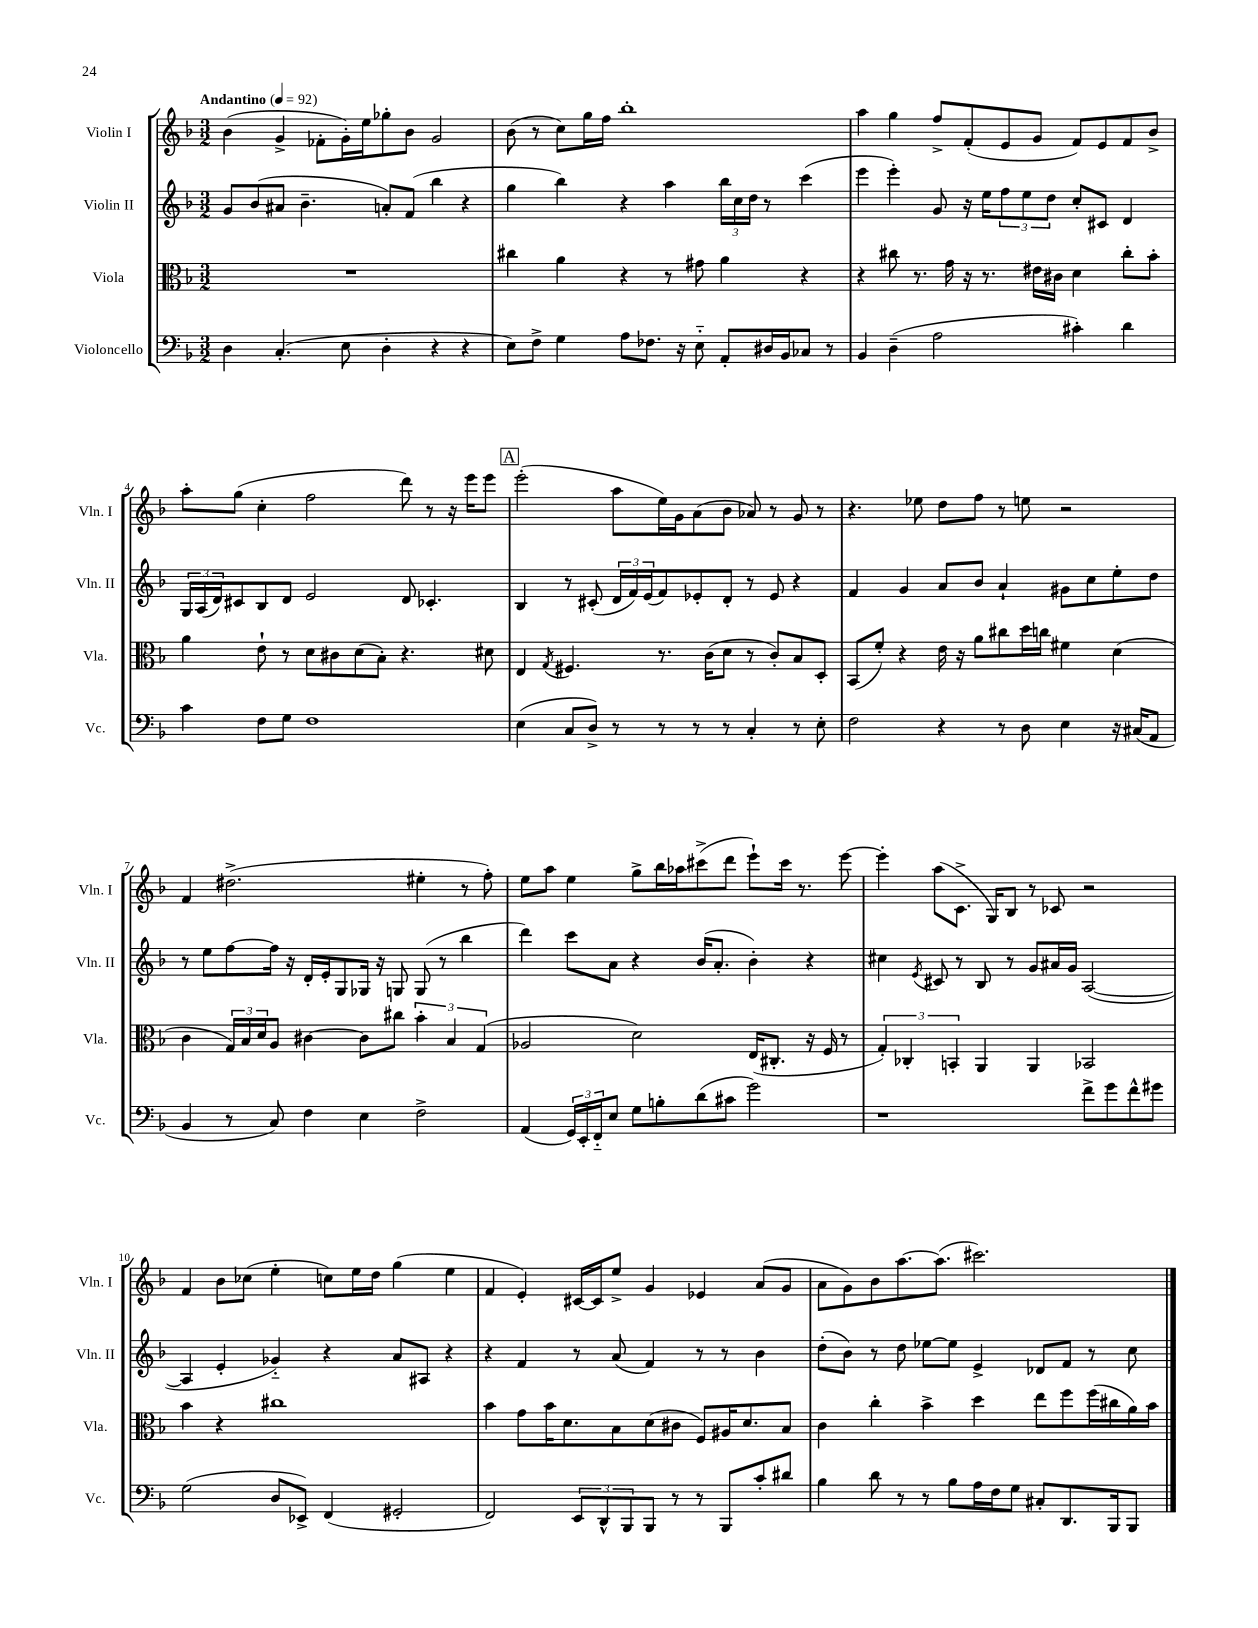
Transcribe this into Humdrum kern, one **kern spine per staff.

**kern	**kern	**kern	**kern
*staff4	*staff3	*staff2	*staff1
*clefF4	*clefC3	*clefG2	*clefG2
*k[b-]	*k[b-]	*k[b-]	*k[b-]
*M3/2	*M3/2	*M3/2	*M3/2
*MM92	*MM92	*MM92	*MM92
4D	1.r	8g	(4b-
.	.	(8b-	.
(4.C'	.	8a#	4g^
.	.	4.b-~	.
.	.	.	8f-'
8E	.	.	16g')
.	.	.	16ee
4D'	.	8a')	8gg-'
.	.	(8f	8b-
4r	.	4bb-	2g
4r	.	4r	.
=	=	=	=
8E)	4cc#	4gg	(8b-
8F^	.	.	8r
4G	4a	4bb-)	8cc)
.	.	.	16gg
.	.	.	16ff
8A	4r	4r	1bb-'
8.F-	.	.	.
.	8r	4aa	.
16r	.	.	.
8E'~	8g#	.	.
8AA'	4a	24bb-	.
.	.	24cc	.
.	.	24dd	.
16D#	.	8r	.
16BB-	.	.	.
8C-	4r	(4ccc	.
8r	.	.	.
=	=	=	=
4BB-	4r	4eee	4aa
(4D~	8cc#	4eee')	4gg
.	8.r	.	.
2A	.	8g	8ff^
.	16g	.	.
.	16r	16r	(8f'
.	8.r	16ee	.
.	.	12ff	8e
.	.	12ee	.
.	16e#	.	8g
.	.	12dd	.
.	16c#	.	.
4c#')	4d	8cc'	8f)
.	.	8c#	8e
4d	8cc#'	4d	8f
.	8b-'	.	8b-^
=	=	=	=
4c	4a	24G	8aa'
.	.	(24A	.
.	.	24d)	.
.	.	8c#	(8gg
8F	8e`	8B-	4cc'
8G	8r	8d	.
1F	8d	2e	2ff
.	8c#	.	.
.	(8d	.	.
.	8B-')	.	.
.	4.r	8d	8ddd)
.	.	4.c-'	8r
.	.	.	16r
.	.	.	16eee
.	8d#	.	8eee
=	=	=	=
(4E	4E	4B-	(2eee'
.	8qG	.	.
8C	4.F#	8r	.
8D^)	.	(8c#'	.
8r	.	24d	8aa
.	.	24f)	.
.	.	(24e	.
8r	8.r	8f)	16ee)
.	.	.	16g
8r	.	8e-'	(8a
.	(16c	.	.
8r	8d	8d'	8b-
4C'	8r	8r	8a-)
.	8c')	8e-	8r
8r	8B-	4r	8g
8E'	8D'	.	8r
=	=	=	=
2F	(8BB-	4f	4.r
.	8f')	.	.
.	4r	4g	.
.	.	.	8ee-
4r	16e	8a	8dd
.	16r	.	.
.	8a	8b-	8ff
8r	8cc#	4a`	8r
8D	16dd	.	8ee
.	16cc	.	.
4E	4f#	8g#	2r
.	.	8cc	.
16r	(4d	8ee'	.
(16C#	.	.	.
8AA	.	8dd	.
=	=	=	=
4BB-	4c	8r	4f
.	.	8ee	.
8r	24G)	[8ff	(2.dd#^
.	24B-	.	.
.	24d	.	.
8C)	8A	16ff]	.
.	.	16r	.
4F	[4c#	16d'	.
.	.	16e'	.
.	.	8G	.
4E	8c#]	16G-	.
.	.	16r	.
.	8cc#	8G	.
2F^	6b-'	(8G	4ee#'
.	.	8r	.
.	6B-	.	.
.	.	4bb-	8r
.	(6G	.	.
.	.	.	8ff')
=	=	=	=
(4AA	2A-	4ddd)	8ee
.	.	.	8aa
24GG)	.	8ccc	4ee
24EE'	.	.	.
24FF'~	.	.	.
8E	.	8a	.
8G	2d)	4r	8gg^
8B'	.	.	16bb-
.	.	.	16aa-
(8d	.	(16b-	(8ccc#^
.	.	8.a'	.
8c#	.	.	8ddd
2g)	(16E	4b-')	8eee`)
.	8.C#'	.	.
.	.	.	16ccc#
.	.	.	8.r
.	16r	4r	.
.	16F	.	.
.	8r	.	[8eee
=	=	=	=
1r	6G')	4cc#	4eee']
.	6C-'	.	.
.	.	8qe	.
.	.	8c#	(8aa
.	6BB'	.	.
.	.	8r	8.c^
.	4AA	8B-	.
.	.	.	16G)
.	.	8r	8B-
.	4AA	8g	8r
.	.	16a#	8c-
.	.	16g	.
8f^	2BB-	([2A	2r
8g	.	.	.
8f^^	.	.	.
8g#	.	.	.
=	=	=	=
(2G	4b-	4A]	4f
.	4r	4e'	8b-
.	.	.	(8cc-
8D	1cc#	4g-'~)	4ee'
8EE-^)	.	.	.
(4FF	.	4r	8cc)
.	.	.	16ee
.	.	.	16dd
2GG#'	.	8a	(4gg
.	.	8A#	.
.	.	4r	4ee
=	=	=	=
2FF)	4b-	4r	4f
.	8g	4f	4e')
.	16b-	.	.
.	8.d	.	.
12EE	.	8r	[16c#
.	.	.	16c#]
12DD^^	.	.	.
.	8B-	(8a	8ee^
12BBB-	.	.	.
8BBB-	(8d	4f)	4g
8r	8c#	.	.
8r	8F)	8r	4e-
8BBB-	16A#	8r	.
.	8.d	.	.
8c'	.	4b-	(8a
8d#	8B-	.	8g
=	=	=	=
4B-	4c	(8dd'	8a
.	.	8b-)	8g)
8d	4cc'	8r	8b-
8r	.	8dd	[8.aa
8r	4b-^	[8ee-	.
.	.	.	(8.aa]
8B-	.	8ee-]	.
16A	4dd	4e^	2.ccc#)
16F	.	.	.
8G	.	.	.
8C#'	8ee	8d-	.
8.DD	8ff	8f	.
.	(16ff	8r	.
16BBB-	16cc#	.	.
8BBB-	16a)	8cc	.
.	16b-	.	.
==	==	==	==
*-	*-	*-	*-
